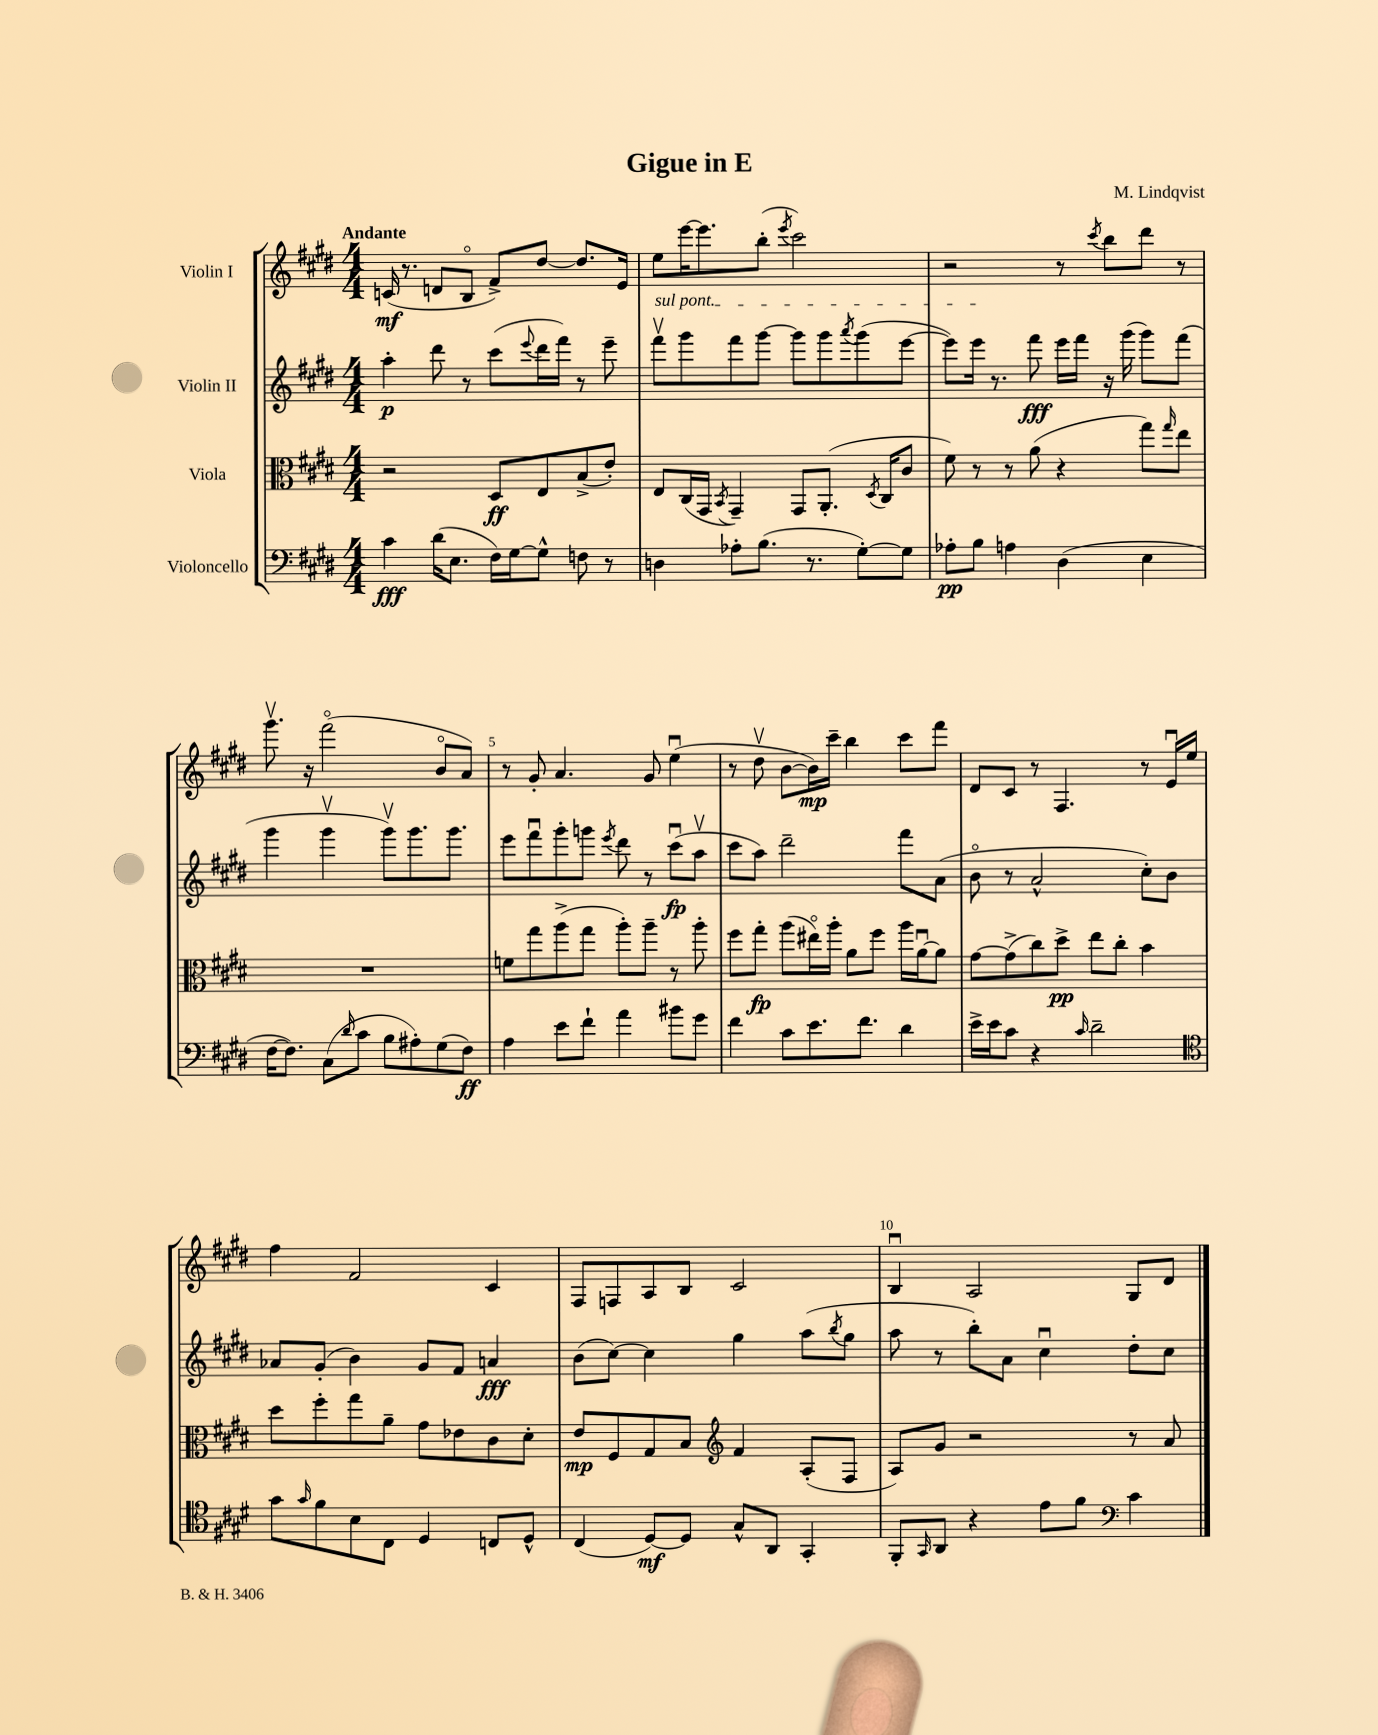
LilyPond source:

\header { title = "Gigue in E" composer = "M. Lindqvist" }
<<
\new StaffGroup <<
\new Staff = "s0" \with { instrumentName = "Violin I" } {
    \clef treble \key e \major \numericTimeSignature \time 4/4 \tempo "Andante"
    c'16\mf( r8. d'8 b8\flageolet fis'8->) dis''8~ dis''8. e'16 |
    e''8 e'''16~ e'''8. b''8-.( \acciaccatura { e'''8 } cis'''2) |
    r2 r8 \acciaccatura { cis'''8 } b''8 dis'''8 r8 |
    gis'''8.\upbow r16 fis'''2\flageolet( b'8\flageolet a'8) |
    r8 gis'8-. a'4. gis'8 e''4\downbow( |
    r8 dis''8\upbow b'8~ b'16\mp) cis'''16-- b''4 cis'''8 fis'''8 |
    dis'8 cis'8 r8 fis4. r8 e'16\downbow e''16 |
    fis''4 fis'2 cis'4 |
    fis8 f8 a8 b8 cis'2 |
    b4\downbow a2 gis8 dis'8 \bar "|." |
}
\new Staff = "s1" \with { instrumentName = "Violin II" } {
    \clef treble \key e \major \numericTimeSignature \time 4/4
    a''4-.\p dis'''8 r8 cis'''8( \appoggiatura { e'''8 } dis'''16 fis'''16) r8 e'''8-- |
    \once \override TextSpanner.bound-details.left.text = \markup { \italic "sul pont." } fis'''8\upbow\startTextSpan gis'''8 fis'''8 gis'''8~ gis'''8 gis'''8 \acciaccatura { a'''8 } gis'''8( e'''8~ |
    e'''8) e'''16\stopTextSpan r8. fis'''8\fff e'''16 fis'''16 r16 gis'''16( gis'''8) fis'''8( |
    gis'''4 gis'''4\upbow gis'''8\upbow) gis'''8. gis'''8. |
    e'''8 fis'''8\downbow gis'''8-. g'''8 \acciaccatura { e'''8 } dis'''8 r8 cis'''8\downbow\fp( a''8\upbow |
    cis'''8 a''8) dis'''2-- fis'''8 a'8( |
    b'8\flageolet r8 a'2-^ cis''8-.) b'8 |
    aes'8 gis'8-.( b'4) gis'8 fis'8 a'4\fff |
    b'8( cis''8~) cis''4 gis''4 a''8( \acciaccatura { b''8 } gis''8 |
    a''8 r8 b''8-.) a'8 cis''4\downbow dis''8-. cis''8 \bar "|." |
}
\new Staff = "s2" \with { instrumentName = "Viola" } {
    \clef alto \key e \major \numericTimeSignature \time 4/4
    r2 dis8\ff e8 b8->( e'8-.) |
    e8 cis16( gis,16 \acciaccatura { b,8 } gis,4--) gis,8 a,8.-.( \acciaccatura { dis8 } cis16 cis'8 |
    fis'8) r8 r8 a'8( r4 gis''8) \grace { gis''16 } e''8 |
    R1 |
    f'8 gis''8 a''8->( gis''8 a''8-.) a''8-- r8 a''8-. |
    fis''8 gis''8-.\fp a''8( eis''16\flageolet) a''16-. a'8 fis''8 a''16 a'16~\downbow a'8 |
    gis'8~ gis'8->( cis''8) dis''8->\pp e''8 cis''8-. b'4 |
    dis''8 fis''8-. gis''8 a'8-- gis'8 ees'8 cis'8 dis'8-. |
    e'8\mp fis8 gis8 b8 \clef treble fis'4 a8-.( fis8 |
    a8) gis'8 r2 r8 a'8 \bar "|." |
}
\new Staff = "s3" \with { instrumentName = "Violoncello" } {
    \clef bass \key e \major \numericTimeSignature \time 4/4
    cis'4\fff dis'16( e8. fis16) gis16~ gis8-^ f8 r8 |
    d4 aes8-. b8.( r8. gis8~-.) gis8 |
    aes8-.\pp b8 a4 dis4( e4 |
    fis16~ fis8.) cis8( \grace { dis'16 } cis'8 b8 ais8-.) gis8( fis8\ff) |
    a4 e'8 fis'8-! a'4 bis'8 gis'8 |
    fis'4 cis'8 e'8. fis'8. dis'4 |
    e'16-> e'16 cis'8 r4 \grace { cis'16 } dis'2-- |
    \clef tenor gis'8 \grace { gis'16 } fis'8 b8 cis8 dis4 c8 dis8-^ |
    cis4( dis8~\mf) dis8 gis8-^ a,8 gis,4-. |
    fis,8-. \grace { gis,16 } a,8 r4 e'8 fis'8 \clef bass cis'4 \bar "|." |
}
>>
>>
\layout { \context { \Score \override BarNumber.break-visibility = ##(#f #t #t) barNumberVisibility = #(every-nth-bar-number-visible 5) } }
